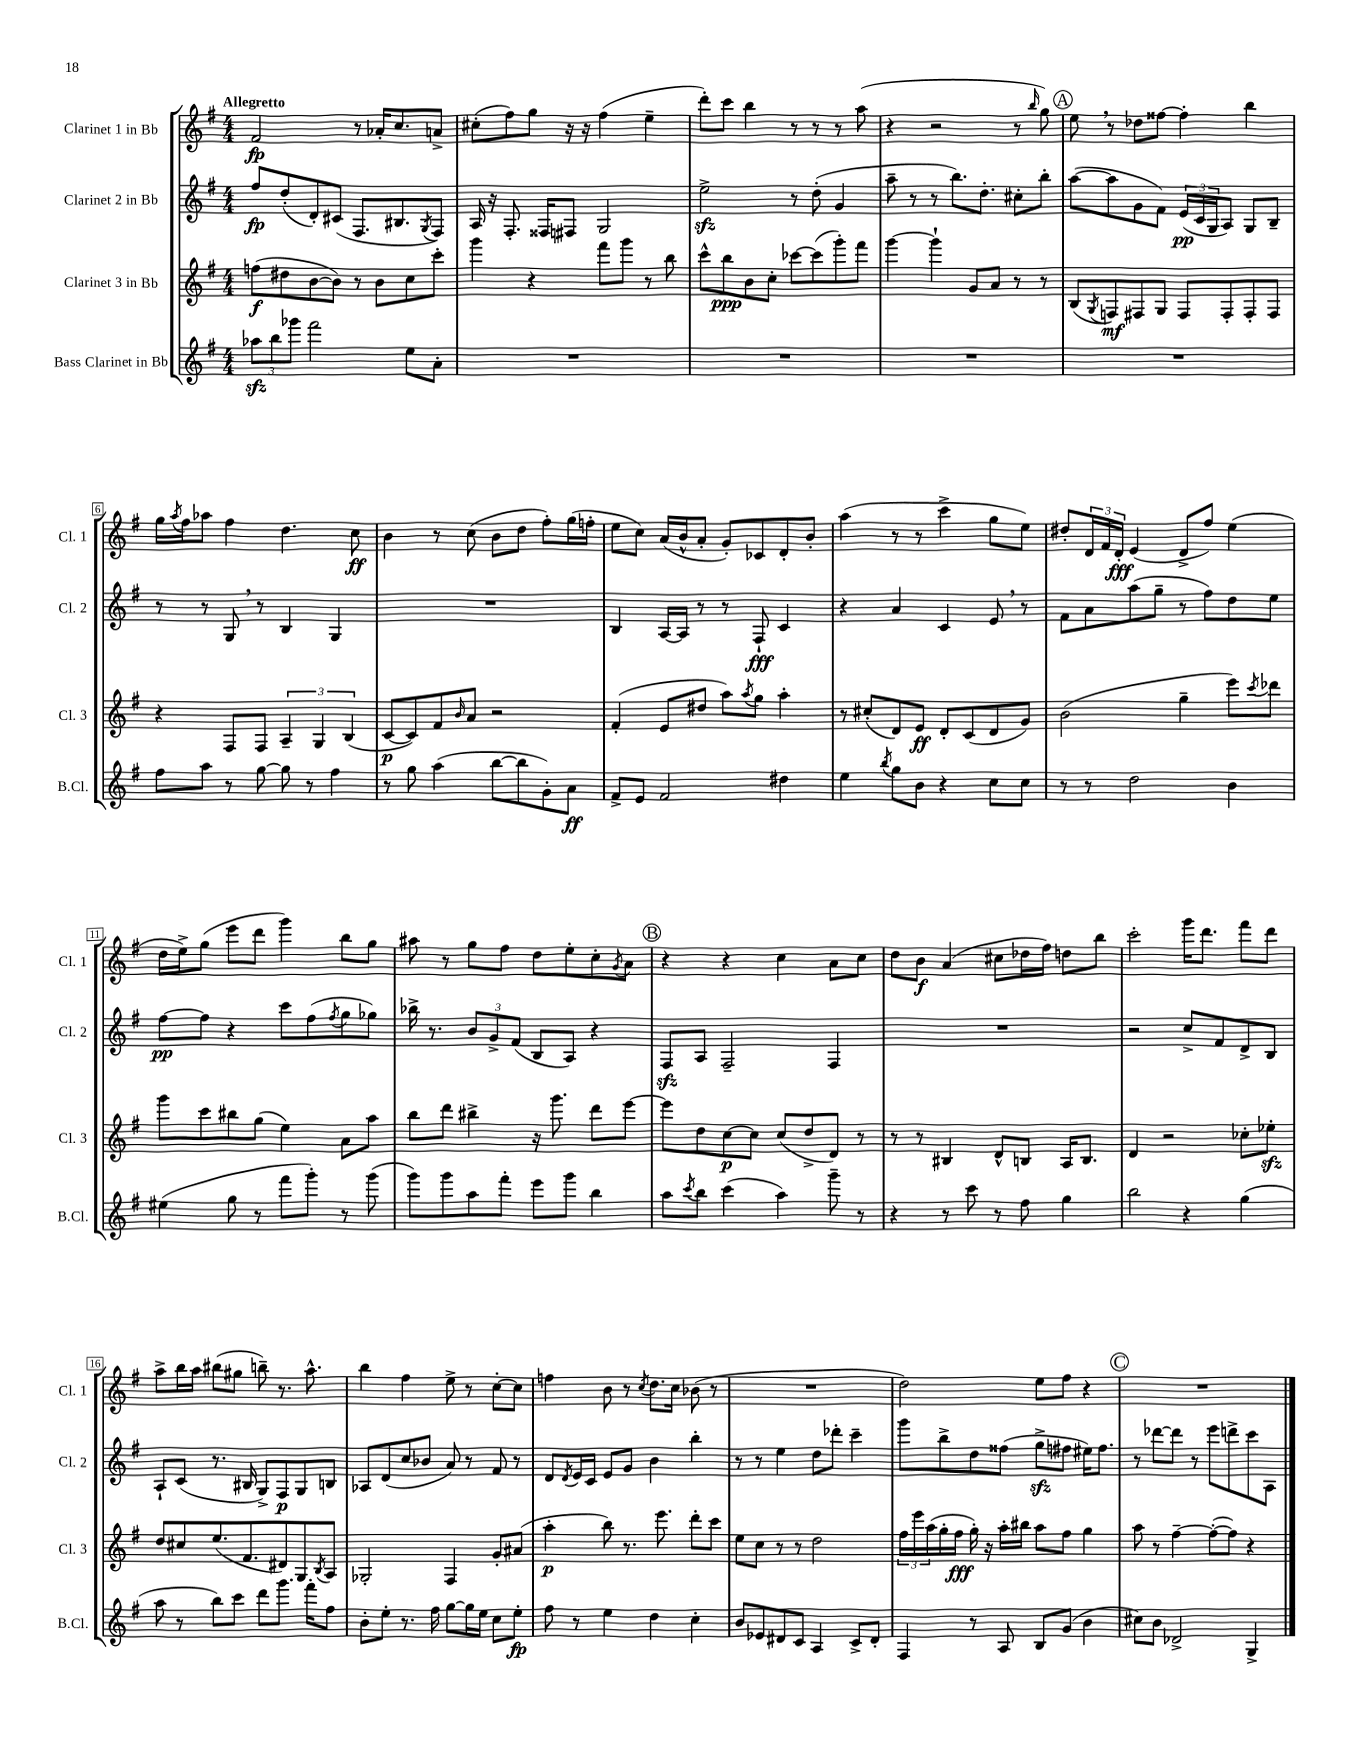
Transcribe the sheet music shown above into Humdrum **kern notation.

**kern	**kern	**kern	**kern
*staff4	*staff3	*staff2	*staff1
*clefG2	*clefG2	*clefG2	*clefG2
*k[f#]	*k[f#]	*k[f#]	*k[f#]
*M4/4	*M4/4	*M4/4	*M4/4
12aa-	(8ff	8ff#	2f#
12bb	.	.	.
.	8dd#	(8dd'	.
12ggg-	.	.	.
2fff#	[8b	8d')	.
.	8b])	(8c#	.
.	8r	8.F#	8r
.	8b	.	16a-'
.	.	8.B#	8.cc
8ee	8cc	.	.
.	.	8qG	.
8a'	8ccc'	8F#)	8a^
=	=	=	=
1r	4ggg	16A	(8cc#'
.	.	16r	.
.	.	8.F#'	8ff#)
.	4r	.	8gg
.	.	16F##	.
.	.	8F#	16r
.	.	.	16r
.	8fff#	2G	(4ff#
.	8ggg	.	.
.	8r	.	4ee~
.	8bb	.	.
=	=	=	=
1r	8ccc^^	2ee^	8ddd')
.	8bb	.	8ccc
.	8b	.	4bb
.	8cc'	.	.
.	[8ccc-	8r	8r
.	(8ccc-]	(8dd'	8r
.	8ggg')	4g	8r
.	8fff#	.	(8aa
=	=	=	=
1r	[4ggg	8aa~	4r
.	.	8r	.
.	4ggg`]	8r	2r
.	.	8.bb)	.
.	8g	.	.
.	.	8.dd'	.
.	8a	.	.
.	8r	8cc#'	8r
.	.	.	16qqbb
.	8r	8bb'	8gg)
=	=	=	=
1r	(8B	([8aa	8ee
.	8qG	.	.
.	8F)	8aa]	8r
.	8F#	8g	8dd-
.	8G	8f#)	[8ff##
.	8F#	(24e	4ff##']
.	.	24c	.
.	.	24G	.
.	8F#'	8A)	.
.	8F#'	8G	4bb
.	8F#	8B~	.
=	=	=	=
8ff#	4r	8r	16gg
.	.	.	8qaa
.	.	.	16ff#
8aa	.	8r	8aa-
8r	8F#	8G	4ff#
[8gg	8F#	8r	.
8gg]	6A~	4B	4.dd
8r	.	.	.
.	6G	.	.
4ff#	.	4G	.
.	(6B	.	.
.	.	.	8cc
=	=	=	=
8r	[8c	1r	4b
8gg	8c])	.	.
(4aa	8f#	.	8r
.	16qqb	.	.
.	8a	.	(8cc
[8bb	2r	.	8b
8bb]	.	.	8dd
8g')	.	.	8ff#')
8a	.	.	(16gg
.	.	.	16ff'
=	=	=	=
8f#^	(4f#'	4B	8ee
8e	.	.	8cc)
2f#	8e	[16A	(16a
.	.	16A]	16b^^
.	8dd#	8r	8a'
.	8aa)	8r	8g')
.	8qaa	.	.
.	8gg	8F#`	8c-
4dd#	4aa'	4c	8d'
.	.	.	8b'
=	=	=	=
4ee	8r	4r	(4aa
.	(8cc#'	.	.
8qbb	.	.	.
8gg	8d)	4a	8r
8b	8e	.	8r
4r	8d'	4c	4ccc^
.	(8c	.	.
8cc	8d	8e	8gg
8cc	8g)	8r	8ee)
=	=	=	=
8r	(2b	8f#	8dd#'
8r	.	8a	24d
.	.	.	24f#
.	.	.	24d'
2dd	.	(8aa	(4e
.	.	8gg~	.
.	4gg~	8r	8d^
.	.	8ff#)	8ff#)
4b	8eee)	8dd	(4ee
.	8qccc	.	.
.	8ddd-	8ee	.
=	=	=	=
(4ee#	8ggg	[8ff#	16dd
.	.	.	16ee^)
.	8ccc	8ff#]	(8gg
8gg	8bb#	4r	8eee
8r	(8gg	.	8ddd
8fff#	4ee)	8ccc	4ggg)
8ggg')	.	(8ff#	.
.	.	8qff#	.
8r	8a	8gg	8bb
(8ggg	8aa	8gg-)	8gg
=	=	=	=
8ggg)	8bb	16bb-^	8aa#
.	.	8.r	.
8ggg	8ddd	.	8r
8aa	4bb#^	12b	8gg
.	.	12g^	.
8fff#'	.	.	8ff#
.	.	(12f#	.
8eee	16r	8B	8dd
.	8.ggg	.	.
8ggg	.	8A)	8ee'
4bb	8ddd	4r	8cc'
.	.	.	8qg
.	[8eee	.	8a
=	=	=	=
8aa	8eee]	8F#	4r
8qccc	.	.	.
8bb	8dd	8A	.
(4ccc	[8cc	2F#~	4r
.	8cc]	.	.
4aa)	(8cc	.	4cc
.	8dd^	.	.
8ggg~	8d)	4F#	8a
8r	8r	.	8cc
=	=	=	=
4r	8r	1r	8dd
.	8r	.	8b
8r	4B#	.	(4a
8ccc	.	.	.
8r	8d^^	.	8cc#
8ff#	8B	.	16dd-
.	.	.	16ff#)
4gg	16A	.	8dd
.	8.B	.	.
.	.	.	8bb
=	=	=	=
2bb	4d	2r	2ccc'
.	2r	.	.
4r	.	8cc^	16ggg
.	.	.	8.ddd
.	.	8f#	.
(4gg	8cc-'	8d^	8fff#
.	8ee-'	8B	8ddd
=	=	=	=
8aa	8dd	8A`	8aa^
8r	8cc#	(8c	16bb
.	.	.	16aa
8bb)	(8.ee	8.r	(8bb#
8ccc	.	.	8gg#
.	8.f#	16B#	.
8ddd	.	8G^)	8bb~)
8.ggg	8d#)	8F#	8.r
.	8G	8G	.
16fff#'	.	.	8.aa^^
.	8qB	.	.
8ff#	8A	8B	.
=	=	=	=
8b'	2G-'	8A-	4bb
8ee'	.	(8d	.
8.r	.	8cc	4ff#
.	.	8b-	.
16ff#	.	.	.
[8gg	4F#	8a)	8ee^
16gg]	.	8r	8r
16ee	.	.	.
8cc	8g'	8f#	[8cc'
8ee'	(8a#	8r	8cc]
=	=	=	=
8ff#	4aa'	8d	4ff
.	.	8qd	.
8r	.	16e	.
.	.	16c	.
4ee	8bb)	8e	8b
.	8.r	8g	8r
.	.	.	8qcc
4dd	.	4b	8.dd
.	8.eee	.	.
.	.	.	16cc
4cc'	8ddd'	4bb'	(8b-
.	8ccc	.	8r
=	=	=	=
8b	8ee	8r	1r
8e-	8cc	8r	.
8d#	8r	4ee	.
8c	8r	.	.
4A	2dd	8dd	.
.	.	8ddd-'	.
8c^	.	4ccc~	.
8d#'	.	.	.
=	=	=	=
4F#	24ff#	8ggg	2dd)
.	24eee	.	.
.	(24aa	.	.
.	16gg'	8bb^	.
.	16ff#	.	.
8r	16gg')	8dd	.
.	16r	.	.
8A	16aa'	(8ff##	.
.	16bb#	.	.
8B	8aa	8gg^	8ee
(8g	8ff#	8ff#	8ff#
4b	4gg	16ee#)	4r
.	.	8.ff#	.
=	=	=	=
8cc#)	8aa	8r	1r
8b	8r	[8ddd-	.
2d-^	[4ff#~	8ddd-]	.
.	.	8r	.
.	(8ff#'_	8eee	.
.	8ff#])	8ddd^	.
4G^	4r	8ccc	.
.	.	8A	.
==	==	==	==
*-	*-	*-	*-
